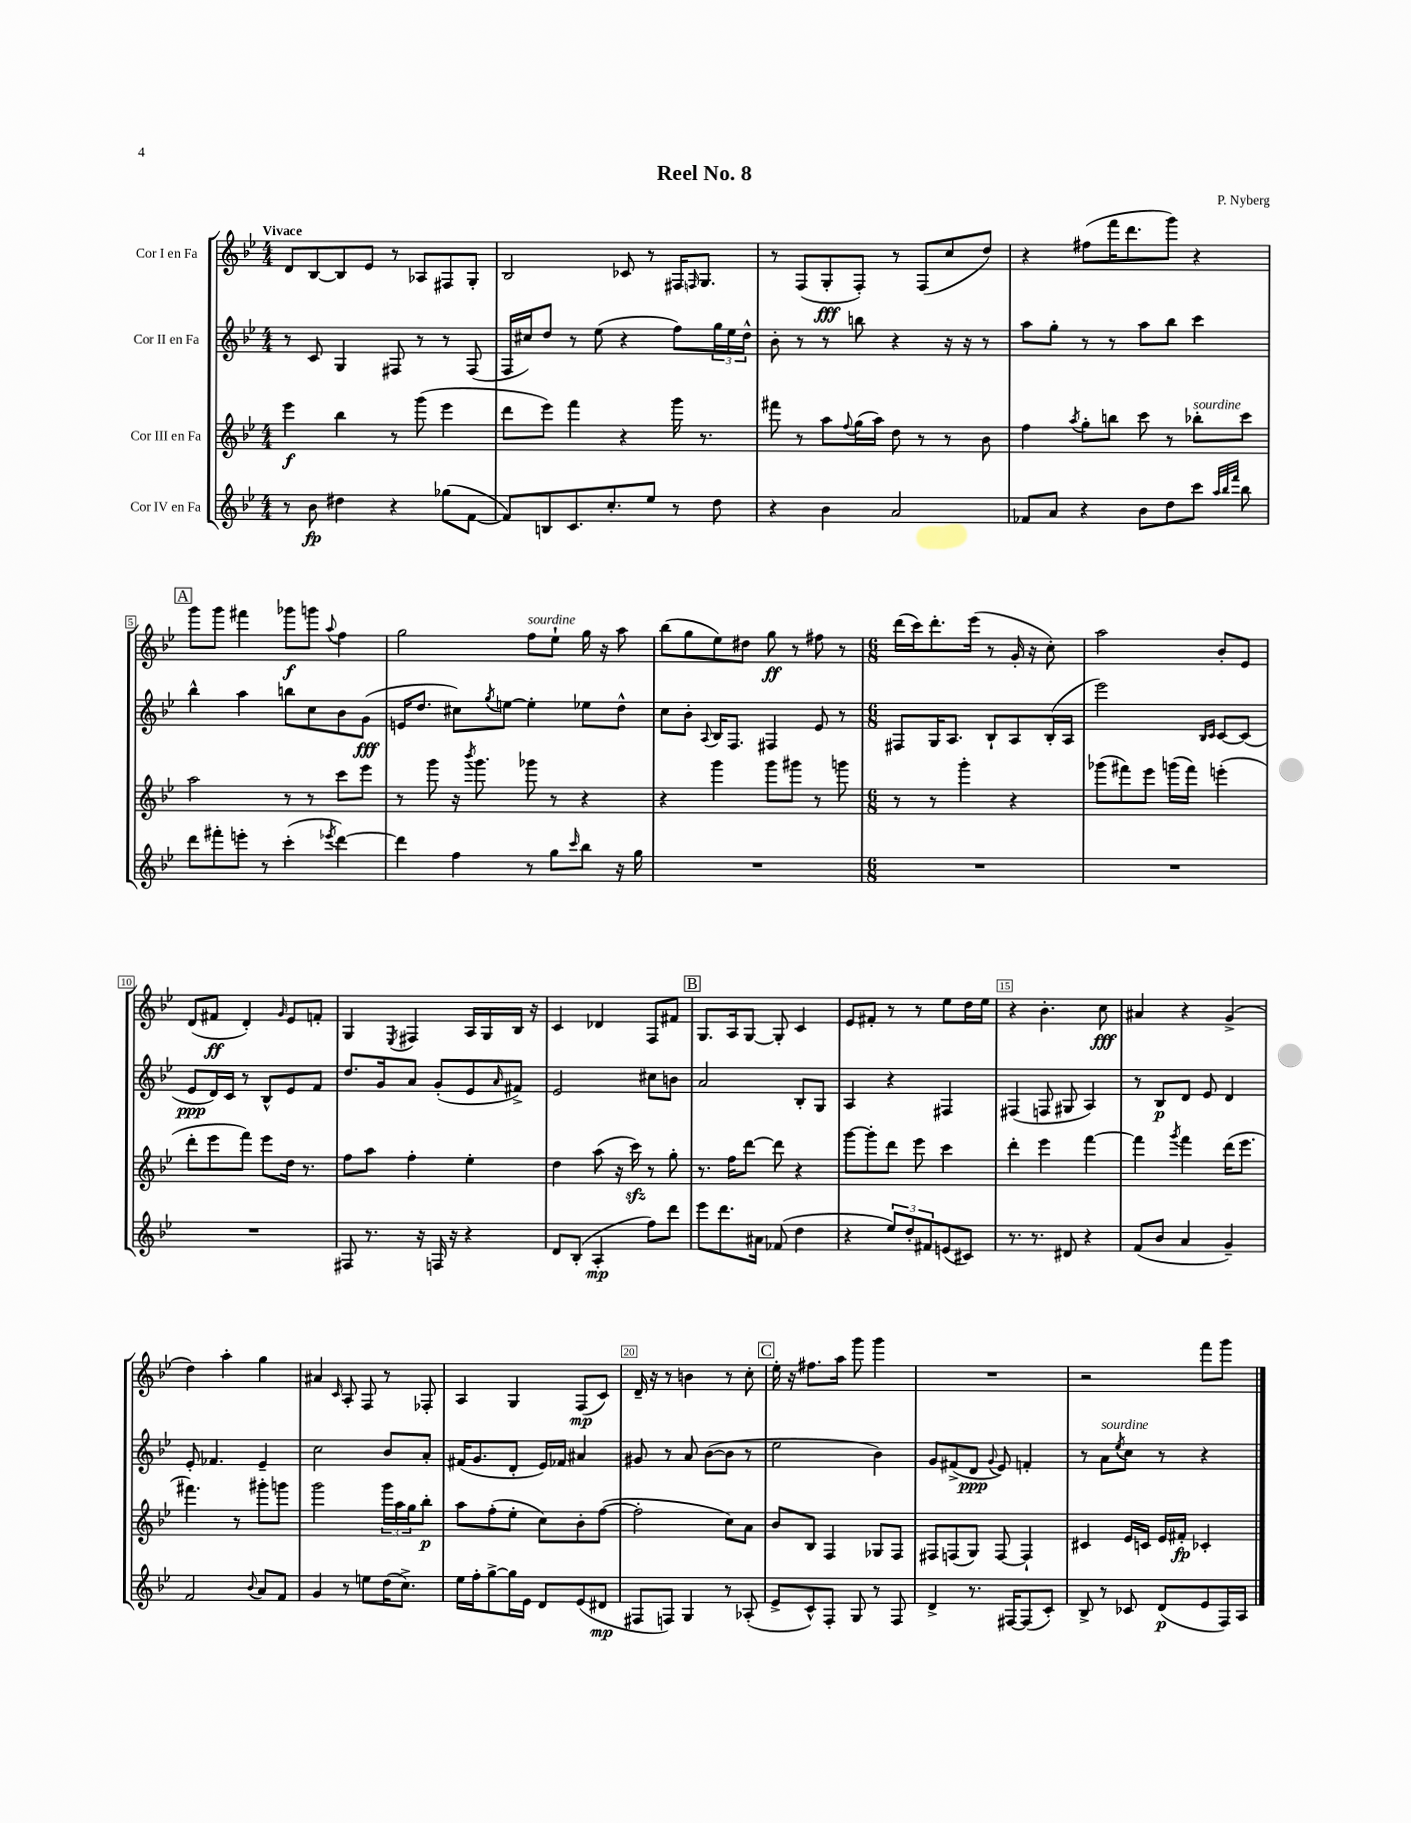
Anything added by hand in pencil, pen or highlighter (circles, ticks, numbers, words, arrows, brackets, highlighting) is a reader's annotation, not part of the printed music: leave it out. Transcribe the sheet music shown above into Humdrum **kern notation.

**kern	**kern	**kern	**kern
*staff4	*staff3	*staff2	*staff1
*clefG2	*clefG2	*clefG2	*clefG2
*k[b-e-]	*k[b-e-]	*k[b-e-]	*k[b-e-]
*M4/4	*M4/4	*M4/4	*M4/4
8r	4eee-	8r	8d
8b-	.	8c	[8B-
4dd#	4bb-	4G	8B-]
.	.	.	8e-
4r	8r	8F#	8r
.	(8ggg	8r	8A-
(8gg-	4eee-	8r	8F#
[8f	.	(8F#	8G'
=	=	=	=
8f])	8ddd	16F	2B-
.	.	16cc#)	.
8B	8eee-)	8dd	.
8.c	4fff	8r	.
.	.	(8ee-	.
8.cc'	.	.	.
.	4r	4r	8c-
8ee-	.	.	8r
8r	16ggg	8ff)	16F#
.	.	.	16qqF
.	8.r	.	8.G
8dd	.	24gg	.
.	.	24ee-	.
.	.	24dd^^	.
=	=	=	=
4r	8fff#	8b-'	8r
.	8r	8r	(8F
4b-	8aa	8r	8G'
.	8qqff	.	.
.	(16gg	8bb	8F')
.	16aa)	.	.
2a	8dd	4r	8r
.	8r	.	(8F
.	8r	16r	8cc
.	.	16r	.
.	8b-	8r	8dd)
=	=	=	=
8f-	4ff	8aa	4r
8a	.	8gg'	.
.	8qaa	.	.
4r	8gg'	8r	(8ff#
.	8bb	8r	16fff
.	.	.	8.ddd
8b-	8ccc	8aa	.
8dd	8r	8bb-	8ggg)
8ccc	8bb-'	4ccc	4r
32qqaa	.	.	.
32qqbb-	.	.	.
32qqfff	.	.	.
8bb-	8ccc	.	.
=	=	=	=
8ddd	2aa	4bb-^^	8ggg
8fff#'	.	.	8ggg
8eee'	.	4aa	4fff#
8r	.	.	.
(4ccc'	8r	8bb	8ggg-
.	8r	8cc	8ggg
8qeee-	.	.	8qqaa
[4ddd)	8ccc	8b-	4ff
.	8eee-	(8g	.
=	=	=	=
4ddd]	8r	16e	2gg
.	.	8.dd	.
.	8ggg	.	.
4ff	16r	8cc#)	.
.	8qbbb-	.	.
.	8.ggg	.	.
.	.	8qgg	.
.	.	[8ee	.
8r	8ggg-	4ee']	8ff
8gg	8r	.	8ee-`
16qqccc	.	.	.
8bb-	4r	8ee-	16gg
.	.	.	16r
16r	.	8dd^^	8aa
16gg	.	.	.
=	=	=	=
1r	4r	8cc	(8bb-
.	.	8b-'	8gg
.	.	8qqA	.
.	4ggg	16B-	8ee-)
.	.	8.F	.
.	.	.	8dd#
.	8ggg	4F#	8gg
.	8ggg#	.	8r
.	8r	8e-	8ff#
.	8ggg	8r	8r
=	=	=	=
*M6/8	*M6/8	*M6/8	*M6/8
2.r	8r	8F#	(16ddd
.	.	.	16ccc)
.	8r	16G	8.ddd'
.	.	8.A	.
.	4ggg'	.	.
.	.	.	(16eee-
.	.	8B-`	8r
.	4r	8A	16g'
.	.	.	16r
.	.	(16B-'	8cc')
.	.	16A	.
=	=	=	=
2.r	(8ggg-	2eee-)	2aa
.	8fff#)	.	.
.	8eee-	.	.
.	(16ggg	.	.
.	16fff#)	.	.
.	.	16qqB-	.
.	.	16qqc	.
.	(4eee'	[8c	8b-'
.	.	(8c]	8e-
=	=	=	=
2.r	8ddd'	8e-	(8d
.	8eee-	16d)	8f#
.	.	16c	.
.	8fff)	8r	4d')
.	8eee-	8B-^^	.
.	.	.	16qqg
.	16dd	8e-	8e-
.	8.r	.	.
.	.	8f	8f'
=	=	=	=
8F#	8ff	8.dd	4G
8.r	8aa	.	.
.	.	16g	.
.	.	.	8qE-
.	4ff'	8a	4F#
16r	.	.	.
16F	.	(8g'	.
16r	.	.	.
4r	4ee-'	8e-	16A
.	.	.	16G
.	.	16qqa	.
.	.	8f#^)	16B-
.	.	.	16r
=	=	=	=
8d	4dd	2e-	4c
(8B-'	.	.	.
4A'	(8aa	.	4d-
.	16r	.	.
.	16ccc)	.	.
8ff)	8r	8cc#	8F
8ddd	8gg'	8b	8f#
=	=	=	=
8eee-	8.r	2a	8.G
8.ddd	.	.	.
.	16ff	.	16A
.	[8ddd	.	[8G
16a#	.	.	.
(8f-	8ddd]	.	8G']
4dd	4r	8B-'	4c
.	.	8G	.
=	=	=	=
4r	[8ggg	4A	8e-
.	8ggg']	.	8f#'
12ee-)	8ddd	4r	8r
12dd'	.	.	.
.	8eee-	.	8r
12f#	.	.	.
(8e	4ccc	4F#	8ee-
8c#)	.	.	16dd
.	.	.	16ee-
=	=	=	=
8.r	4ddd'	(4F#	4r
8.r	.	.	.
.	4eee-	8F	4.b-'
8d#	.	8G#	.
4r	[4fff	4A)	.
.	.	.	8cc
=	=	=	=
(8f	4fff]	8r	4a#
8b-	.	8B-	.
.	8qggg	.	.
4a	4fff	8d	4r
.	.	8e-	.
4g~)	(16ddd	4d	(4g^
.	8.eee-	.	.
=	=	=	=
2f	4.fff#)	8e-'	4dd)
.	.	4.f-	.
.	.	.	4aa'
.	8r	.	.
8qqb-	.	.	.
8a	8ggg#'	4e-~	4gg
8f	8ggg	.	.
=	=	=	=
4g	2ggg	2cc	4a#
.	.	.	16qqc
8r	.	.	8A'
8ee	.	.	8F
(16dd	24ggg	8b-	8r
.	24aa	.	.
8.cc^)	.	.	.
.	24gg	.	.
.	8bb-'	8a'	8F-'
=	=	=	=
16ee-	8aa	(16f#	4A
16ff'	.	8.g	.
[8gg^	(8ff'	.	.
16gg]	8ee-'	8d'	4G
16e-	.	.	.
8d	8cc)	16e-)	.
.	.	16f-	.
(8e-	8b-'	4a#	(8F
8d#	([8ff	.	8c)
=	=	=	=
8F#	2ff']	8g#	16d~
.	.	.	16r
8F)	.	8r	8r
4G	.	8a	4b
.	.	([8b-	.
8r	8cc)	8b-]	8r
(8A-'	8a	8r	8cc'
=	=	=	=
8e-^	8b-	2ee-	16ee-'
.	.	.	16r
8c^^)	8B-	.	8.ff#
8F'	4F	.	.
.	.	.	16aa
8G	.	.	8ggg
8r	8G-	4b-)	4ggg
8F	8F	.	.
=	=	=	=
4d^	8F#	8g	2.r
.	(8F	(8f#^	.
8.r	8G)	8d	.
.	.	8qqg	.
.	[8F	8e-)	.
[16F#	.	.	.
(8F#]	4F`]	4f'	.
8c')	.	.	.
=	=	=	=
8B-^	4c#	8r	2r
8r	.	8a	.
.	.	8qee-	.
8c-	16e-	8cc	.
.	16c	.	.
(8d	16e-	8r	.
.	16f#'	.	.
8e-	4c-'	4r	8fff
16F)	.	.	8ggg
16A	.	.	.
==	==	==	==
*-	*-	*-	*-
